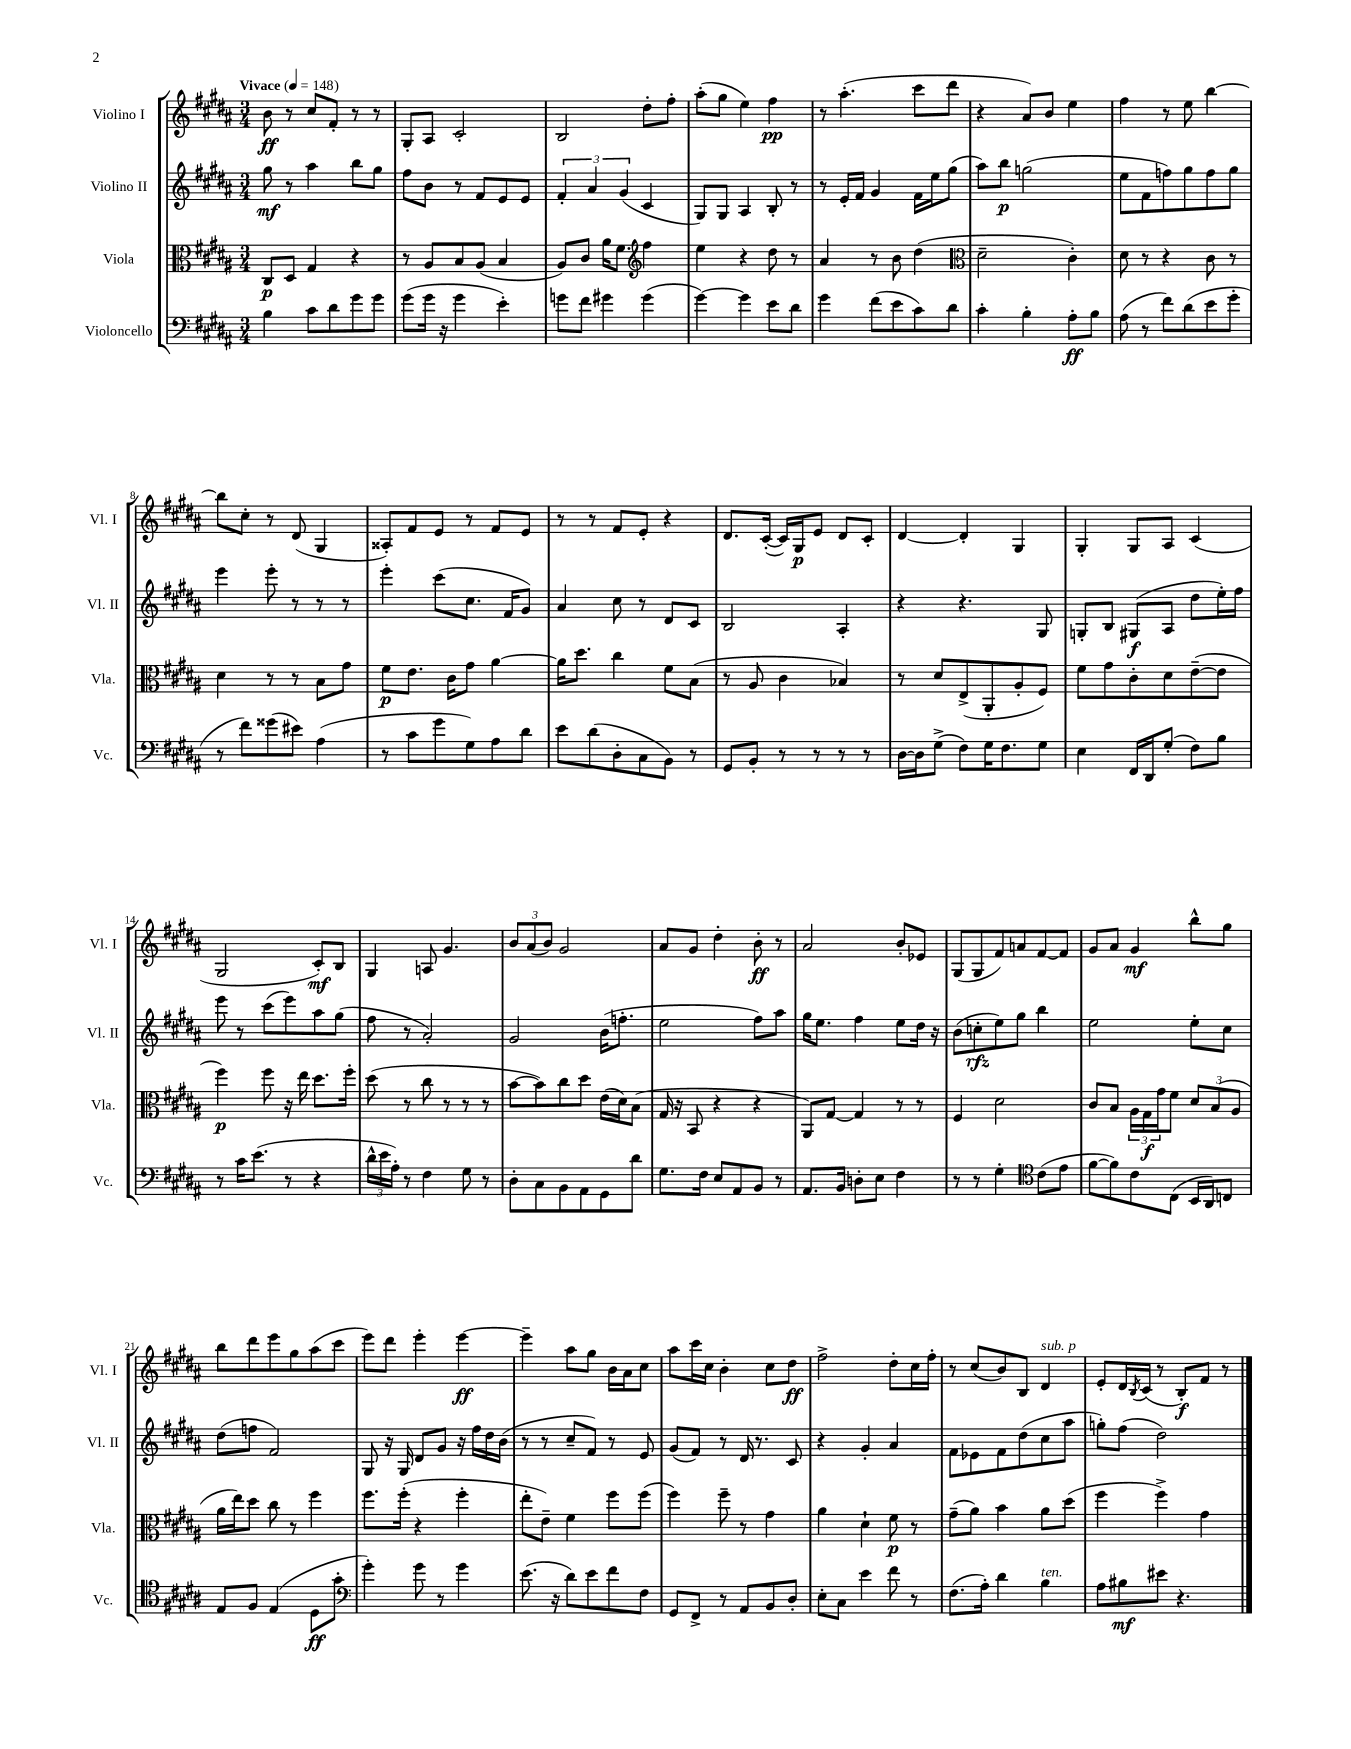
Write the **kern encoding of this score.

**kern	**dynam	**kern	**dynam	**kern	**dynam	**kern	**dynam
*part4	*part4	*part3	*part3	*part2	*part2	*part1	*part1
*staff4	*staff4	*staff3	*staff3	*staff2	*staff2	*staff1	*staff1
*I"Violoncello	*	*I"Viola	*	*I"Violino II	*	*I"Violino I	*
*I'Vc.	*	*I'Vla.	*	*I'Vl. II	*	*I'Vl. I	*
*clefF4	*	*clefC3	*	*clefG2	*	*clefG2	*
*k[f#c#g#d#a#]	*	*k[f#c#g#d#a#]	*	*k[f#c#g#d#a#]	*	*k[f#c#g#d#a#]	*
*M3/4	*	*M3/4	*	*M3/4	*	*M3/4	*
*MM148	*	*MM148	*	*MM148	*	*MM148	*
=1	=1	=1	=1	=1	=1	=1	=1
!	!	!	!	!	!	!LO:TX:a:B:t=Vivace	!
4B\	.	8C#/L	p	8gg#\	mf	8b\	ff
.	.	8D#/J	.	8r	.	8r	.
8c#\L	.	4G#/	.	4aa#\	.	8cc#/L	.
8d#\	.	.	.	.	.	8f#'/J	.
8g#\	.	4r	.	8bb\L	.	8r	.
8g#\J	.	.	.	8gg#\J	.	8r	.
=2	=2	=2	=2	=2	=2	=2	=2
(8g#\L	.	8r	.	8ff#\L	.	8G#'/L	.
16g#\Jk	.	8A#/L	.	8b\J	.	8A#/J	.
16r	.	.	.	.	.	.	.
4g#\	.	8B/	.	8r	.	2c#'/	.
.	.	(8A#/J	.	8f#/L	.	.	.
4e'\)	.	4B/	.	8e/	.	.	.
.	.	.	.	8e/J	.	.	.
=3	=3	=3	=3	=3	=3	=3	=3
8gn\L	.	8A#/L)	.	6f#'/	.	2B/	.
8f#\J	.	8c#/J	.	.	.	.	.
.	.	.	.	6a#/	.	.	.
4g#X\	.	16a#\KL	.	.	.	.	.
.	.	8.f#\J	.	.	.	.	.
.	.	.	.	(6g#/	.	.	.
*	*	*clefG2	*	*	*	*	*
(4g#\	.	4ff#\	.	4c#/	.	8dd#'\L	.
.	.	.	.	.	.	8ff#'\J	.
=4	=4	=4	=4	=4	=4	=4	=4
[4g#\)	.	4ee\	.	8G#/L)	.	(8aa#'\L	.
.	.	.	.	8G#/J	.	8gg#\J	.
4g#\]	.	4r	.	4A#/	.	4ee\)	.
8e\L	.	8dd#\	.	8B'/	.	4ff#\	pp
8d#\J	.	8r	.	8r	.	.	.
=5	=5	=5	=5	=5	=5	=5	=5
4g#\	.	4a#/	.	8r	.	8r	.
.	.	.	.	16e'/LL	.	(4.aa#'\	.
.	.	.	.	16f#/JJ	.	.	.
(8f#\L	.	8r	.	4g#/	.	.	.
8e\	.	8b\	.	.	.	.	.
8c#\)	.	(4dd#\	.	16f#\LL	.	8ccc#\L	.
.	.	.	.	16ee\J	.	.	.
8d#\J	.	.	.	(8gg#\J	.	8ddd#\J	.
=6	=6	=6	=6	=6	=6	=6	=6
*	*	*clefC3	*	*	*	*	*
4c#'\	.	2d#~\	.	8aa#\L)	.	4r	.
.	.	.	.	8bb\J	p	.	.
4B'\	.	.	.	(2ggn\	.	8a#/L)	.
.	.	.	.	.	.	8b/J	.
8A#'\L	ff	4c#'\)	.	.	.	4ee\	.
8B\J	.	.	.	.	.	.	.
=7	=7	=7	=7	=7	=7	=7	=7
(8A#\	.	8d#\	.	8ee\L	.	4ff#\	.
8r	.	8r	.	8f#\	.	.	.
8f#\L)	.	4r	.	8ffn\)	.	8r	.
(8d#\	.	.	.	8gg#\	.	8ee\	.
8e\	.	8c#\	.	8ff\	.	[4bb\	.
8g#'\J	.	8r	.	8gg#\J	.	.	.
!!LO:LB:g=z
=8	=8	=8	=8	=8	=8	=8	=8
8r	.	4d#\	.	4eee\	.	8bb\L]	.
8f#\L)	.	.	.	.	.	8cc#'\J	.
(8g##X\	.	8r	.	8eee'\	.	8r	.
8e#X\J)	.	8r	.	8r	.	(8d#/	.
(4A#\	.	8B\L	.	8r	.	4G#/	.
.	.	8g#\J	.	8r	.	.	.
=9	=9	=9	=9	=9	=9	=9	=9
8r	.	8f#\L	p	4eee'\	.	8A##X'/L)	.
8c#\L	.	8.e\J	.	.	.	8f#/	.
8g#\	.	.	.	(8ccc#\L	.	8e/J	.
.	.	16c#\KL	.	.	.	.	.
8G#\)	.	8g#\J	.	8.cc#\J	.	8r	.
8A#\	.	[4a#\	.	.	.	8f#/L	.
.	.	.	.	16f#/KL	.	.	.
8d#\J	.	.	.	8g#/J)	.	8e/J	.
=10	=10	=10	=10	=10	=10	=10	=10
8e\L	.	16a#\KL]	.	4a#/	.	8r	.
.	.	8.dd#\J	.	.	.	.	.
(8d#\	.	.	.	.	.	8r	.
8D#'\	.	4cc#\	.	8cc#\	.	8f#/L	.
8C#\	.	.	.	8r	.	8e'/J	.
8BB\J)	.	8f#\L	.	8d#/L	.	4r	.
8r	.	(8B\J	.	8c#/J	.	.	.
=11	=11	=11	=11	=11	=11	=11	=11
8GG#/L	.	8r	.	2B/	.	8.d#/L	.
8BB'/J	.	8A#/	.	.	.	.	.
.	.	.	.	.	.	([16c#'/Jk	.
8r	.	4c#\	.	.	.	16c#/LL])	.
.	.	.	.	.	.	16G#/J	p
8r	.	.	.	.	.	8e/J	.
8r	.	4B-X/)	.	4A#'/	.	8d#/L	.
8r	.	.	.	.	.	8c#'/J	.
=12	=12	=12	=12	=12	=12	=12	=12
[16D#\LL	.	8r	.	4r	.	[4d#/	.
16D#\J]	.	.	.	.	.	.	.
(8G#^\J	.	8d#/L	.	.	.	.	.
8F#\L)	.	(8E^/	.	4.r	.	4d#'/]	.
16G#\K	.	8AA#'/	.	.	.	.	.
8.F#\	.	.	.	.	.	.	.
.	.	8A#'/	.	.	.	4G#/	.
8G#\J	.	8F#/J)	.	8G#/	.	.	.
=13	=13	=13	=13	=13	=13	=13	=13
4E\	.	8f#\L	.	8Gn'/L	.	4G#'/	.
.	.	8g#\	.	8B/J	.	.	.
16FF#/LL	.	8c#'\	.	(8G#X/L	f	8G#/L	.
16DD#/J	.	.	.	.	.	.	.
(8G#'/J	.	8d#\	.	8A#/J	.	8A#/J	.
8F#\L)	.	([8e~\	.	8dd#\L	.	(4c#/	.
8B\J	.	8e\J]	.	16ee'\L)	.	.	.
.	.	.	.	16ff#\JJ	.	.	.
!!LO:LB:g=z
=14	=14	=14	=14	=14	=14	=14	=14
8r	.	4ff#\)	p	8eee\	.	2G#/	.
16c#\KL	.	.	.	8r	.	.	.
(8.e\J	.	.	.	.	.	.	.
.	.	8ff#\	.	(8ccc#\L	.	.	.
8r	.	16r	.	8eee\)	.	.	.
.	.	16ee\	.	.	.	.	.
4r	.	8.dd#\L	.	8aa#\	.	8c#'/L)	mf
.	.	.	.	(8gg#\J	.	8B/J	.
.	.	16ff#'\Jk	.	.	.	.	.
=15	=15	=15	=15	=15	=15	=15	=15
24d#^^\LL	.	(8dd#\	.	8ff#\	.	4G#/	.
24e\	.	.	.	.	.	.	.
24A#'\JJ)	.	.	.	.	.	.	.
8r	.	8r	.	8r	.	.	.
4F#\	.	8cc#\	.	2a#'/)	.	8An/	.
.	.	8r	.	.	.	4.g#/	.
8G#\	.	8r	.	.	.	.	.
8r	.	8r	.	.	.	.	.
=16	=16	=16	=16	=16	=16	=16	=16
8D#'\L	.	[8b\L	.	2g#/	.	12b/L	.
.	.	.	.	.	.	(12a#/	.
8C#\	.	8b\])	.	.	.	.	.
.	.	.	.	.	.	12b/J)	.
8BB\	.	8cc#\	.	.	.	2g#/	.
8AA#\	.	8dd#\J	.	.	.	.	.
8GG#\	.	(16e\LL	.	(16b\KL	.	.	.
.	.	16d#\J)	.	8.ffn'\J	.	.	.
8d#\J	.	(8B\J	.	.	.	.	.
=17	=17	=17	=17	=17	=17	=17	=17
8.G#\L	.	16G#/	.	2ee\	.	8a#/L	.
.	.	16r	.	.	.	.	.
.	.	8BB/	.	.	.	8g#/J	.
16F#\Jk	.	.	.	.	.	.	.
8E/L	.	4r	.	.	.	4dd#'\	.
8AA#/	.	.	.	.	.	.	.
8BB/J	.	4r	.	8ff#\L)	.	8b'\	ff
8r	.	.	.	8aa#\J	.	8r	.
=18	=18	=18	=18	=18	=18	=18	=18
8.AA#/L	.	8AA#/L)	.	16gg#\KL	.	2a#/	.
.	.	.	.	8.ee\J	.	.	.
.	.	[8G#/J	.	.	.	.	.
16BB/Jk	.	.	.	.	.	.	.
8Dn'\L	.	4G#/]	.	4ff#\	.	.	.
8E\J	.	.	.	.	.	.	.
4F#\	.	8r	.	8ee\L	.	8b'/L	.
.	.	8r	.	16dd#\Jk	.	8e-X/J	.
.	.	.	.	16r	.	.	.
=19	=19	=19	=19	=19	=19	=19	=19
8r	.	4F#/	.	(8b\L	.	(8G#/L	.
8r	.	.	.	8ccn'\	rfz	8G#/	.
4G#'\	.	2d#\	.	8ee\)	.	8f#/)	.
.	.	.	.	8gg#\J	.	8an/	.
*clefC4	*	*	*	*	*	*	*
(8c#\L	.	.	.	4bb\	.	[8f#/	.
8e\J	.	.	.	.	.	8f#/J]	.
=20	=20	=20	=20	=20	=20	=20	=20
[8f#\L	.	8c#/L	.	2ee\	.	8g#/L	.
8f#\])	.	8B/J	.	.	.	8a#/J	.
8c#\	.	24A#\LL	.	.	.	4g#/	mf
.	.	24G#\	f	.	.	.	.
.	.	24g#\J	.	.	.	.	.
(8C#\J	.	8f#\J	.	.	.	.	.
16BB/LL	.	12d#/L	.	8ee'\L	.	8bb^^\L	.
16AA#/J)	.	.	.	.	.	.	.
.	.	(12B/	.	.	.	.	.
8Cn/J	.	.	.	8cc#\J	.	8gg#\J	.
.	.	12A#/J	.	.	.	.	.
!!LO:LB:g=z
=21	=21	=21	=21	=21	=21	=21	=21
8E/L	.	16a#\LL	.	(8dd#\L	.	8bb\L	.
.	.	16ee\J)	.	.	.	.	.
8F#/J	.	8dd#\J	.	8ffn\J	.	8ddd#\	.
(4E/	.	8cc#\	.	2f#/)	.	8eee\	.
.	.	8r	.	.	.	8gg#\	.
8D#\L	ff	4ff#\	.	.	.	(8aa#\	.
8g#'\J	.	.	.	.	.	8ccc#\J	.
=22	=22	=22	=22	=22	=22	=22	=22
*clefF4	*	*	*	*	*	*	*
4g#'\)	.	8.ff#\L	.	8G#/	.	8eee\L)	.
.	.	.	.	16r	.	8ddd#\J	.
.	.	(16ff#'\Jk	.	16G#/	.	.	.
8g#\	.	4r	.	8d#/L	.	4eee'\	.
8r	.	.	.	8g#/J	.	.	.
4g#\	.	4ff#'\	.	16r	.	[4eee\	ff
.	.	.	.	16ff#\LL	.	.	.
.	.	.	.	16dd#\	.	.	.
.	.	.	.	(16b\JJ	.	.	.
=23	=23	=23	=23	=23	=23	=23	=23
(8.e\	.	8ee'\L	.	8r	.	4eee~\]	.
.	.	8e~\J)	.	8r	.	.	.
16r	.	.	.	.	.	.	.
8d#\L)	.	4f#\	.	8cc#~/L	.	8aa#\L	.
8e\	.	.	.	8f#/J)	.	8gg#\J	.
8f#\	.	8ff#\L	.	8r	.	16b\LL	.
.	.	.	.	.	.	16a#\J	.
8F#\J	.	(8ff#\J	.	8e/	.	8cc#\J	.
=24	=24	=24	=24	=24	=24	=24	=24
8GG#/L	.	4ff#\)	.	(8g#/L	.	8aa#\L	.
8FF#^/J	.	.	.	8f#/J)	.	16ccc#\L	.
.	.	.	.	.	.	16cc#\JJ	.
8r	.	8ff#~\	.	8r	.	4b'\	.
8AA#/L	.	8r	.	16d#/	.	.	.
.	.	.	.	8.r	.	.	.
8BB/	.	4g#\	.	.	.	8cc#\L	.
8D#'/J	.	.	.	8c#/	.	8dd#\J	ff
=25	=25	=25	=25	=25	=25	=25	=25
8E'\L	.	4a#\	.	4r	.	2ff#^\	.
8C#\J	.	.	.	.	.	.	.
4e\	.	4d#`\	.	4g#'/	.	.	.
8f#\	.	8f#\	p	4a#/	.	8dd#'\L	.
8r	.	8r	.	.	.	16cc#\L	.
.	.	.	.	.	.	16ff#'\JJ	.
=26	=26	=26	=26	=26	=26	=26	=26
(8.F#\L	.	(8g#~\L	.	8f#\L	.	8r	.
.	.	8a#\J)	.	8e-X\	.	(8cc#/L	.
16A#'\Jk)	.	.	.	.	.	.	.
4d#\	.	4b\	.	8f#\	.	8b/)	.
.	.	.	.	(8dd#\	.	8B/J	.
!	!	!	!	!	!	!LO:TX:a:i:t=sub. p	!
!LO:TX:a:i:t=ten.	!	!	!	!	!	!	!
4B\	.	8a#\L	.	8cc#\	.	4d#/	.
.	.	(8dd#\J	.	8aa#\J	.	.	.
=27	=27	=27	=27	=27	=27	=27	=27
8A#\L	.	4ff#\	.	8ggn'\L)	.	8e'/L	.
8B#X\	mf	.	.	(8ff#\J	.	16d#/L	.
.	.	.	.	.	.	8qB/	.
.	.	.	.	.	.	(16c#/JJ	.
8e#X\J	.	4ff#^\)	.	2dd#\)	.	8r	.
4.r	.	.	.	.	.	8B'/L)	f
.	.	4g#\	.	.	.	8f#/J	.
.	.	.	.	.	.	8r	.
==	==	==	==	==	==	==	==
*-	*-	*-	*-	*-	*-	*-	*-
